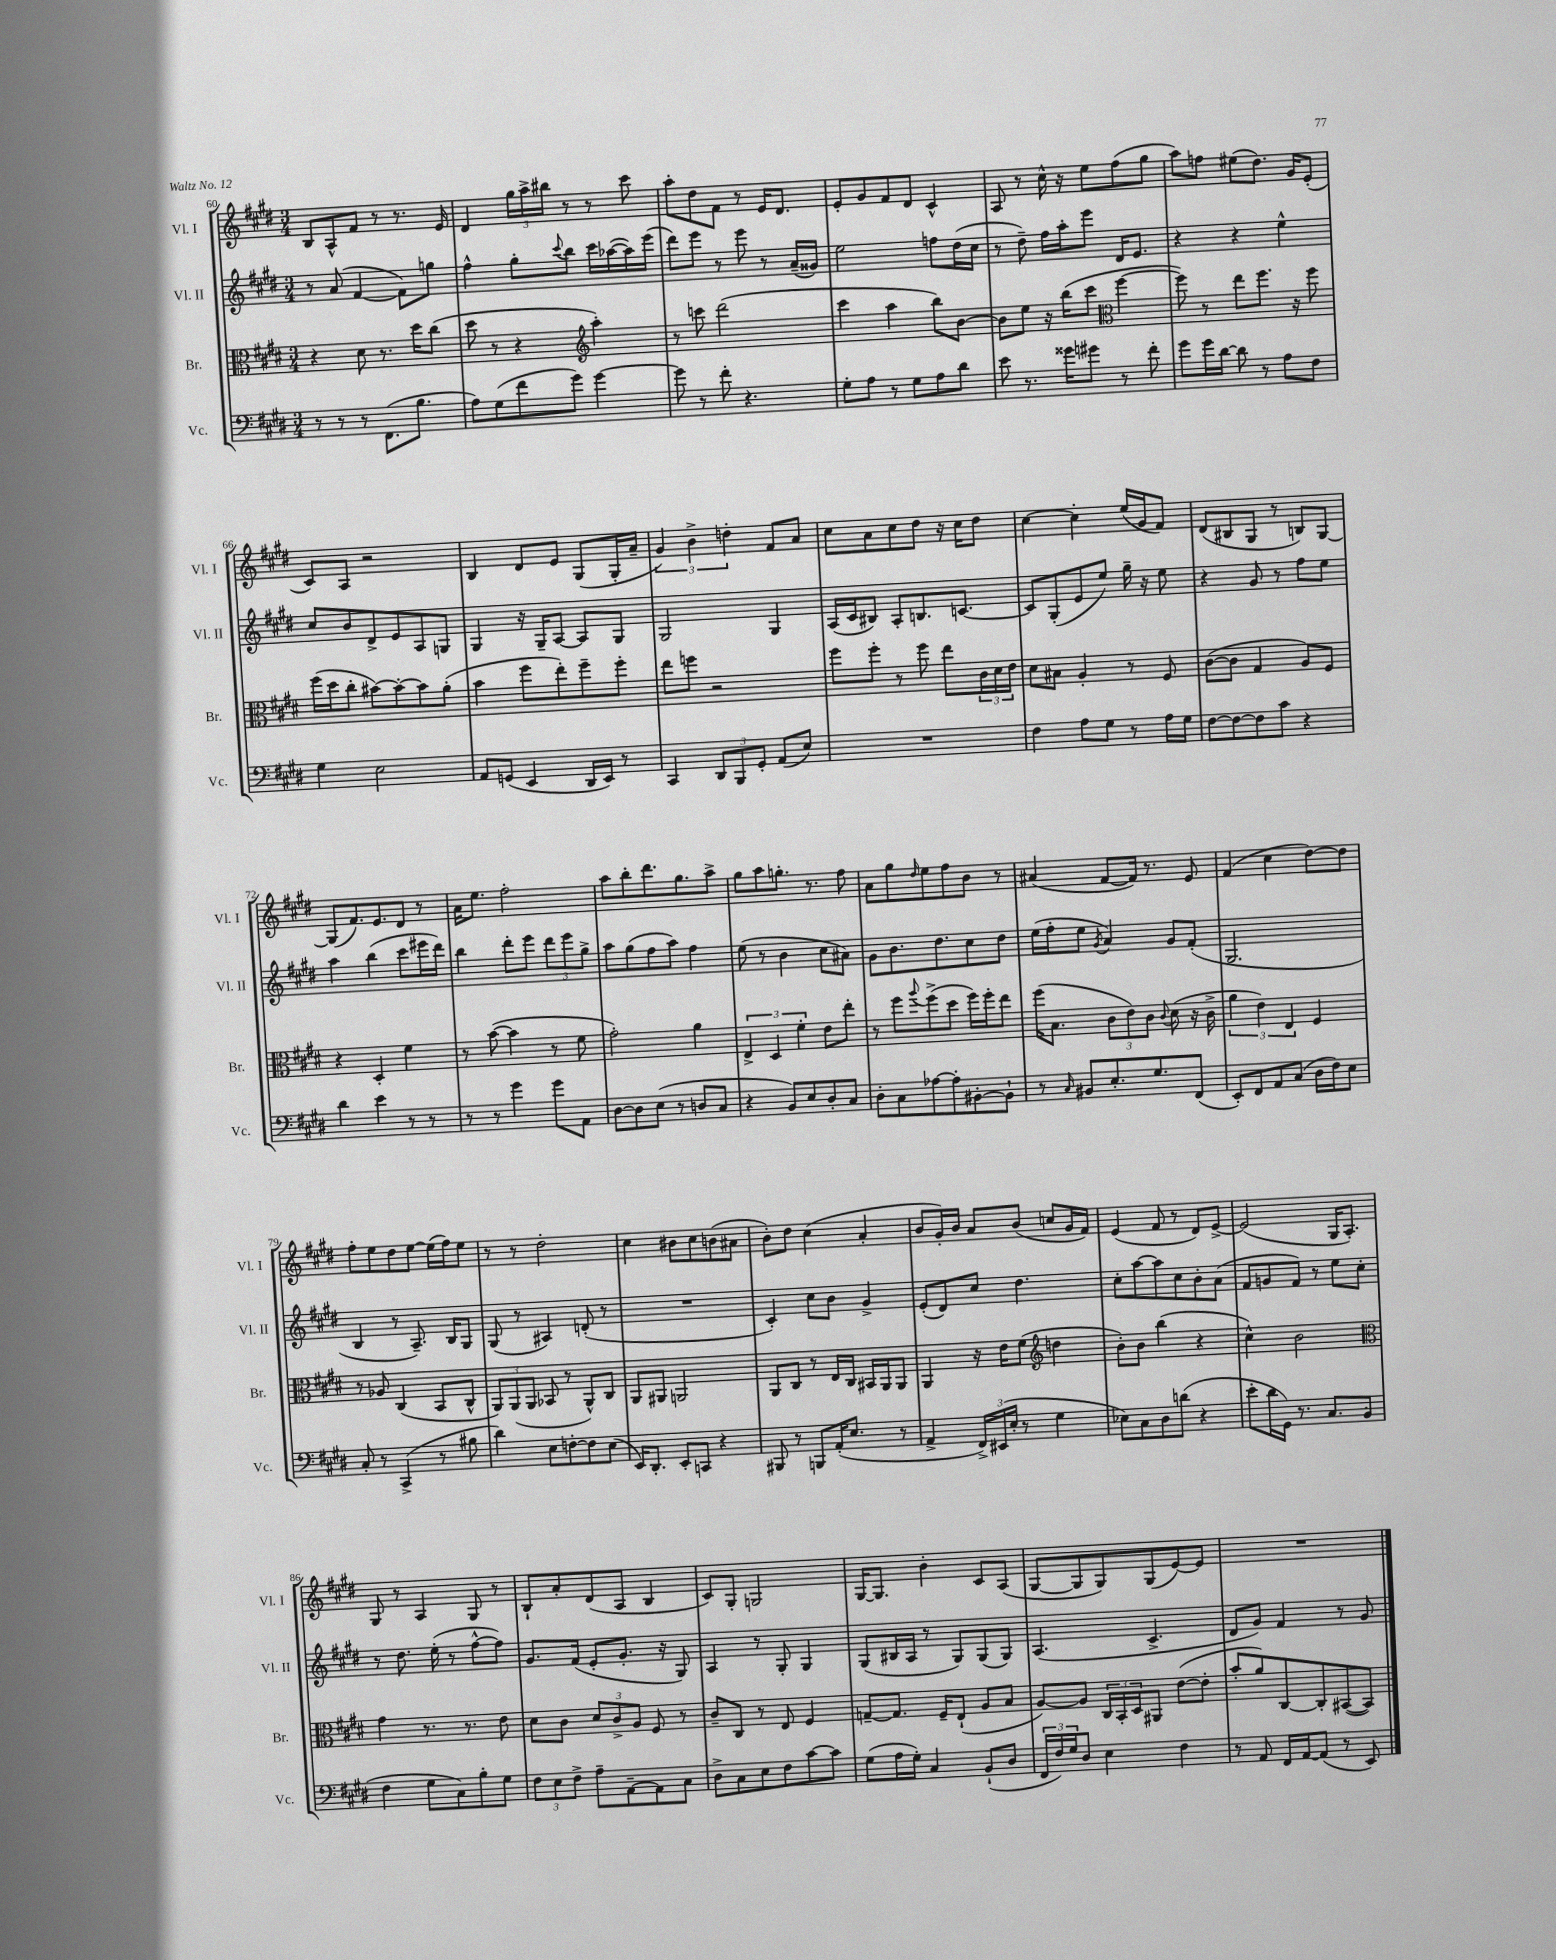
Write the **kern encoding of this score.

**kern	**kern	**kern	**kern
*staff4	*staff3	*staff2	*staff1
*clefF4	*clefC3	*clefG2	*clefG2
*k[f#c#g#d#]	*k[f#c#g#d#]	*k[f#c#g#d#]	*k[f#c#g#d#]
*M3/4	*M3/4	*M3/4	*M3/4
8r	4r	8r	8B
8r	.	(8a	8A^^
8r	8d#	[4f#	8f#
(8.FF#	8.r	.	8r
.	.	8f#])	8.r
8.B	16dd#	.	.
.	(8cc#	8gg	.
.	.	.	16e
=	=	=	=
8A)	8dd#	4ff#^^	4d#
(8G#	8r	.	.
8f#	4r	8gg#'	24gg#
.	.	.	24aa^
.	.	.	24bb#
.	.	8qqccc#	.
8g#)	.	8bb	8r
*	*clefG2	*	*
[4g#	4aa')	16ccc#	8r
.	.	([16aa-	.
.	.	16aa-])	8ccc#
.	.	(16eee	.
=	=	=	=
8g#]	8r	8ddd#)	8aa'
8r	8ccc	8eee	8dd#
8f#'	(2ddd#	8r	8f#
4.r	.	8eee	8r
.	.	8r	16e
.	.	.	8.d#
.	.	(16a~	.
.	.	16g##)	.
=	=	=	=
8G#'	4ccc#	2ee	8e'
8A	.	.	8g#
8r	4aa	.	8f#
8G#	.	.	8d#
8A	8bb)	8ff	4c#^^
8d#	[8b	(16dd#	.
.	.	16cc#	.
=	=	=	=
8e	8b]	8r	8A
8.r	8ee	8dd#~)	8r
.	16r	16ff#	16cc#^^
16g##	(16bb	16aa'	16r
8g#	8ccc#	8eee	8ee
*	*clefC3	*	*
8r	[4ff#	16d#	(8ff#
.	.	8.e	.
8f#'	.	.	8gg#
=	=	=	=
8g#	8ff#])	4r	8aa)
16g#	8r	.	8ff
[16d#	.	.	.
8d#]	8ee	4r	(8ee#
8r	8.ff#	.	8.dd#)
8A	.	4ee^^	.
.	16r	.	16g#
8F#	8ff#	.	(8e'
=	=	=	=
4G#	(16ff#	8cc#	8c#)
.	16dd#	.	.
.	8cc#'	8b	8A
2E	[8b#)	8d#^	2r
.	8b#'_	8e	.
.	8b#]	8A	.
.	(8a'	8G	.
=	=	=	=
8AA	4b	4G#	4B
(8GG	.	.	.
4EE	8ff#	16r	8d#
.	.	16G#~	.
.	8ee')	[8A	8e
16DD#	8ff#~	8A]	(8G#
16EE)	.	.	.
8r	8ff#'	8G#	16G#'
.	.	.	16a~
=	=	=	=
4CC#	8ee	2G#	6g#)
.	8ff	.	.
.	.	.	6b^
12DD#	2r	.	.
12BBB	.	.	6dd'
12GG#'	.	.	.
(8AA	.	4G#	8f#
8E)	.	.	8a
=	=	=	=
2.r	8ff#	(16A	8cc#
.	.	16c#	.
.	8ff#'	8B#)	8a
.	8r	8A'	8cc#
.	8ff#	8.B	8dd#
.	8ee	.	16r
.	.	[8.c	16cc#
.	24c#	.	8dd#
.	24d#	.	.
.	24e	.	.
=	=	=	=
4F#	8d#	8c]	[4cc#
.	8B#	(8G#'	.
8A	4A'	8e	4cc#']
8G#	.	8ee)	.
8r	8r	16gg#~	(16ee
.	.	16r	16g#
16A	8F#	8ee	8f#)
16G#	.	.	.
=	=	=	=
[8F#	([8c#	4r	(8d#
8F#_	8c#]	.	8B#
8F#]	4G#	8g#	8G#
8c#	.	8r	8r
4r	8A)	8ff#	8B)
.	8F#	8ee	[8G#
=	=	=	=
4d#	4r	4aa	(8G#]
.	.	.	8.f#)
4e	4D#'	(4bb	.
.	.	.	8.e
8r	4f#	8ccc#	8d#
8r	.	16eee#	8r
.	.	16ddd#)	.
=	=	=	=
8r	8r	4bb	16a
.	.	.	8.ee
8r	([8b	.	.
4g#	4b]	8ddd#'	2ff#'
.	.	8eee	.
8g#	8r	12ddd#	.
.	.	12eee	.
8AA	8f#	.	.
.	.	12gg#^	.
=	=	=	=
[8D#	2g#')	8aa	8aa
8D#]	.	(8gg#	8bb'
(8E	.	8ff#	8.ddd#
8r	.	8aa)	.
.	.	.	8.gg#
8D	4a	4ff#	.
8C#	.	.	8aa^
=	=	=	=
4r	6E^	(8ee	8gg#
.	.	8r	8aa
.	6D#	.	.
8BB)	.	4b	8.gg'
.	6f#'	.	.
8E	.	.	.
.	.	.	8.r
8D#'	8e	8cc#	.
8C#	8ee'	8a#)	8ff#
=	=	=	=
8D#'	8r	8g#	8a
8C#	8ff#	8.b	8gg#
.	8qqaa	.	16qqdd#
[8A-	(8ff#^	.	8ee
.	.	8.dd#	.
8A-']	8dd#	.	8ff#
[8BB#'	16ff#)	8cc#	8b
.	16ff#'	.	.
8BB#`]	8ee	8dd#	8r
=	=	=	=
8r	(16ff#	(16ee	(4a#
.	8.B	16ff#'	.
16qqC#	.	.	.
8BB#	.	8ee	.
.	.	8qg#	.
8.E'	12c#	4a)	[8f#
.	12e)	.	.
.	.	.	16f#])
.	12c#	.	.
8.G#	.	.	8.r
.	8qqc#	.	.
.	(8d#	8g#	.
(8FF#	16r	(8f#'	8e
.	16c#^	.	.
=	=	=	=
8EE')	6a	2.G#	(4f#
8FF#	.	.	.
.	6e)	.	.
8AA	.	.	4cc#
.	6E	.	.
(8C#	.	.	.
16D#	4F#	.	[8dd#)
16F#)	.	.	.
8E	.	.	8dd#]
=	=	=	=
8C#'	8r	4B	8ff#'
8r	8A-	.	8ee
(4CC#^	(4C#	8r	8dd#
.	.	8.A~)	[8ee
8r	8BB	.	(16ee]
.	.	16B	16ff#)
8B#	8C#^^	8G#	8ee
=	=	=	=
4d#)	12AA)	(8G#	8r
.	(12AA	.	.
.	.	8r	8r
.	12AA	.	.
8E	8BB-	4A#)	2dd#'
[8F'	8r	.	.
8F]	8AA^^)	(8d'	.
(8E	8C#	8r	.
=	=	=	=
16EE)	8AA	2.r	4cc#
8.DD#'	.	.	.
.	8AA#	.	.
8EE'	2AA	.	8b#
8CC	.	.	8cc#
4r	.	.	(8b
.	.	.	8a#
=	=	=	=
8BBB#	8AA	4c#')	8b')
8r	8C#	.	8dd#
8BBB	8r	8cc#	(4cc#
(16AA'	16E	8b	.
8.E	16C#	.	.
.	16BB#	4g#^	4a'
.	16AA	.	.
8r	8AA	.	.
=	=	=	=
4AA^	4AA	(8e'	8b
.	.	8d#)	16g#')
.	.	.	16b
24FF#^)	16r	8cc#	8a
(24EE#	.	.	.
.	16e	.	.
24E'	.	.	.
8r	(8f#	4.dd#	(8b
*	*clefG2	*	*
4G#	4dd	.	8cc
.	.	.	16g#
.	.	.	16f#)
=	=	=	=
8E-)	8b')	8cc#'	(4e
8C#	8b	[8aa	.
8D#	(4bb	8aa]	8f#
(8d	.	8cc#	8r
4r	4r	8b'	8d#)
.	.	(8a	[8e^
=	=	=	=
8e'	4cc#^^)	8f#	(2e]
16d#	.	8g	.
16GG#)	.	.	.
8.r	2b	8f#)	.
.	.	8r	.
8.C#	.	.	.
.	.	8ee	16G#
.	.	.	8.A')
(8BB	.	8cc#'	.
=	=	=	=
*	*clefC3	*	*
4F#	4g#	8r	8G#
.	.	8.dd#	8r
8G#	8.r	.	4A
.	.	(16ee'	.
8C#)	.	8r	.
.	8.r	.	.
8B'	.	[8ff#^^	8G#
8G#	8e	8ff#])	8r
=	=	=	=
12F#	8d#	8.g#	8B`
12E	.	.	.
.	8c#	.	8a'
12F#^	.	.	.
.	.	(16f#	.
8A~	12d#	8e'	(8d#
.	12c#^	.	.
[8AA~	.	8.g#'	8A
.	12A	.	.
8AA]	8F#	.	4B
.	.	16r	.
8C#	8r	8G#)	.
=	=	=	=
8D#^	8c#~	4A	8c#)
8C#	8C#	.	8G#'
8E	8r	8r	2G
8F#	8E	8G#'	.
[8c#	4F#	4G#	.
8c#]	.	.	.
=	=	=	=
(8G#	[8G~	(8G#	[16G#
.	.	.	8.G#]
16A	8.G]	16B#	.
16G#')	.	16A	.
4C#	.	8r	4b'
.	16F#~	.	.
.	(8E`	8G#)	.
(8BB`	8A	(8G#	8c#
8D#	8B	8G#)	(8A
=	=	=	=
24FF#	[8A)	(4.A	[8G#
24F#)	.	.	.
24G#	.	.	.
8D#	8A]	.	8G#]
4E	24C#	.	8G#)
.	24BB'	.	.
.	24D#	.	.
.	8AA#	4.c#^	(8G#
4F#	([8e	.	[8e)
.	8e']	.	8e]
=	=	=	=
8r	8b'	8d#	2.r
8AA	8a)	8g#)	.
16FF#	[8C#	4f#	.
[16AA	.	.	.
(8AA]	8C#']	.	.
8r	([8BB#	8r	.
8EE)	8BB#])	8g#	.
==	==	==	==
*-	*-	*-	*-
